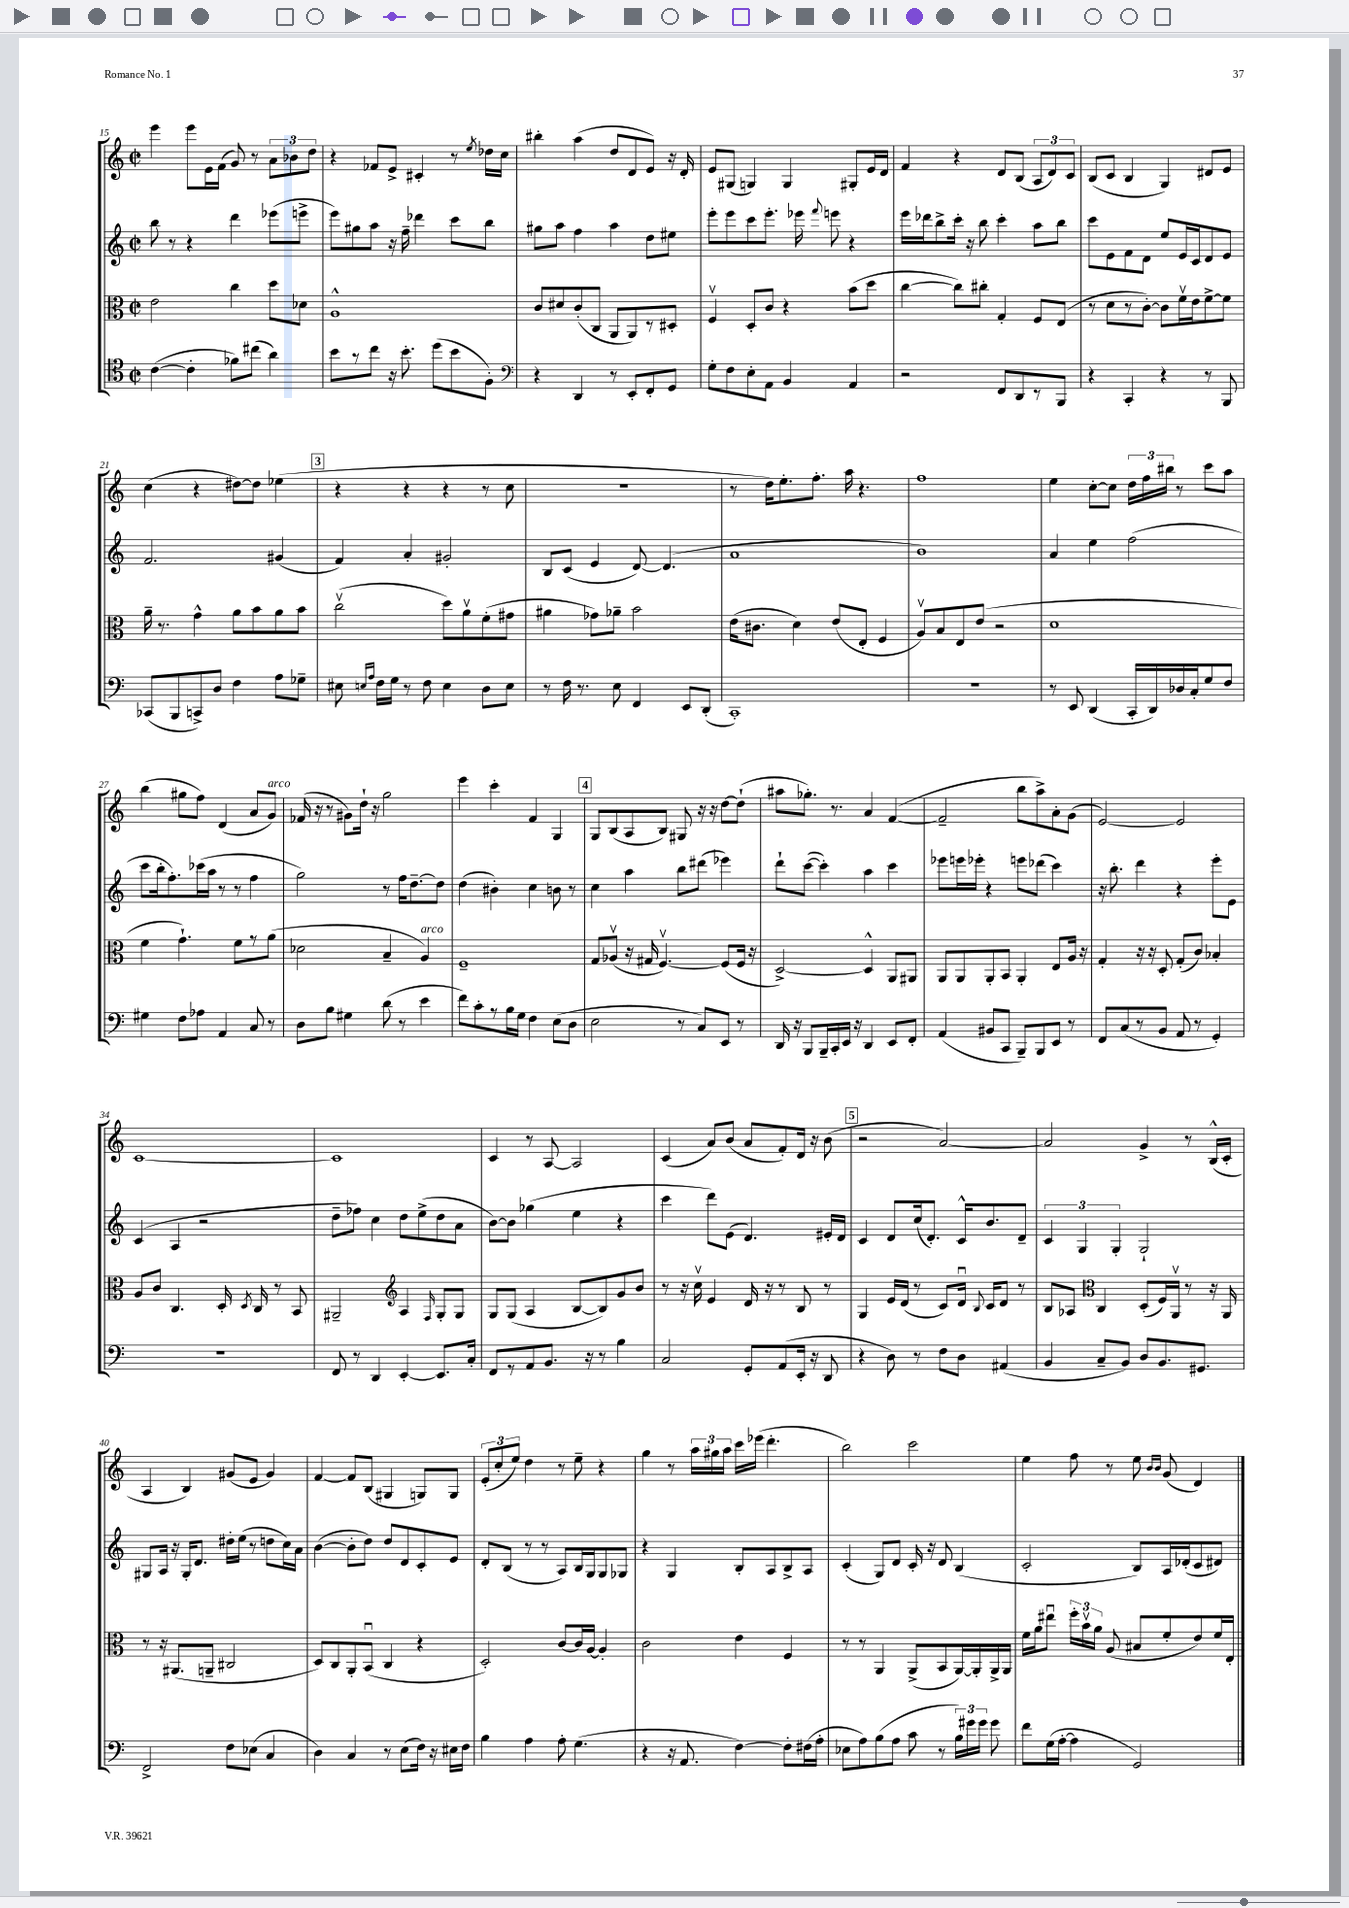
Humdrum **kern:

**kern	**kern	**kern	**kern
*part4	*part3	*part2	*part1
*staff4	*staff3	*staff2	*staff1
*clefC4	*clefC3	*clefG2	*clefG2
*k[]	*k[]	*k[]	*k[]
*M2/2	*M2/2	*M2/2	*M2/2
*met(c|)	*met(c|)	*met(c|)	*met(c|)
=15	=15	=15	=15
([4c\	2e\	8bb\	4eee\
.	.	8r	.
4c'\]	.	4r	8eee\L
.	.	.	16e\L
.	.	.	(16f\JJ
8f-X\L)	4cc\	4ddd\	8g/)
(8cc#X\J	.	.	8r
4a\)	8dd\L	(8eee-X\L	12a\L
.	.	.	12b-X\
.	8d-X\J	8eeen^\J	.
.	.	.	12dd\J
=16	=16	=16	=16
8b\L	1A^^	8eee\L)	4r
8r	.	8gg#X\	.
8cc\J	.	8aa\J	8f-X/L
16r	.	16r	8e^/J
8.b'\	.	16ff~\	.
.	.	4ddd-X\	4c#X'/
(8dd\L	.	.	.
8b\	.	8ccc\L	8r
.	.	.	8qee/
8F'\J)	.	8bb\J	16dd-X\LL
.	.	.	16cc\JJ
=17	=17	=17	=17
*clefF4	*	*	*
4r	8c/L	8gg#X\L	4bb#X'\
.	8d#X/	8aa\J	.
4DD/	(8c'/	4ff\	(4aa\
.	8C/J	.	.
8r	8AA/L	4aa\	8dd/L
8EE'/L	8AA/)	.	8d/
8FF'/	8r	8dd\L	8e/J)
8GG/J	8D#X'/J	8ee#X\J	16r
.	.	.	16d'/
=18	=18	=18	=18
8G'\L	4Fv/	8eee'\L	8e/L
8F\	.	8eee\	(8G#X/J
8E'\	8D'/L	8ccc\	4Gn/)
8AA\J	8c/J	8.eee'\J	.
4BB/	4r	.	4G/
.	.	16eee-X\	.
.	.	8qqfff/	.
.	.	8eeen\	.
4AA/	(8b\L	4r	8G#X'/L
.	8dd\J	.	16e/L
.	.	.	16d/JJ
=19	=19	=19	=19
2r	[4cc\	16eee\LL	4f/
.	.	16ddd-X\J	.
.	.	8bb^\	.
.	8cc\L])	16ccc'\Jk	4r
.	.	16r	.
.	8cc#X'\J	8bb\	.
8FF/L	4G'/	4ccc'\	8d/L
8DD/	.	.	(8B/J
8r	8F/L	8aa\L	12A/L
.	.	.	12d/)
8BBB/J	(8E/J	8bb\J	.
.	.	.	12c/J
=20	=20	=20	=20
4r	8r	8ccc\L	(8B/L
.	8d\L	8e\	8c/J
4CC'/	8r	8f\	4B/
.	[8c'\J)	8d\J	.
4r	8c\L]	8ee/L	4G/)
.	16fv\L	16e/L	.
.	16e\J	16c/J	.
8r	[8f^\	8d/	8d#X/L
8BBB/	8f\J]	8e/J	8e/J
!!LO:LB:g=z
=21	=21	=21	=21
(8CC-X/L	16a~\	2.f/	(4cc\
.	8.r	.	.
8BBB/	.	.	.
8CCn^/)	4g^^\	.	4r
8D/J	.	.	.
4F\	8a\L	.	[8dd#X\L)
.	8b\	.	8dd#\J]
8A\L	8a\	(4g#X/	(4ee-X\
8G-X~\J	8b\J	.	.
!!LO:REH:place=s1:t=3
=22	=22	=22	=22
8E#X\	(2ccv\	4f/)	4r
16qqEn/LL	.	.	.
16qqA/JJ	.	.	.
16F\LL	.	.	.
16G\JJ	.	.	.
8r	.	4a'/	4r
8F\	.	.	.
4E\	8dd\L)	2g#X'/	4r
.	8av\	.	.
8D\L	(8f'\	.	8r
8E\J	8g#X\J	.	8cc\
=23	=23	=23	=23
8r	4a#X\	8B/L	1r
16F\	.	(8c/J	.
8.r	.	.	.
.	8g-X\L)	4e/	.
8E\	8a-X~\J	.	.
4FF/	2b\	[8d/)	.
.	.	(4.d/]	.
8EE/L	.	.	.
(8DD'/J	.	.	.
=24	=24	=24	=24
1CC')	(16e\KL	1a	8r
.	8.c#X\J	.	.
.	.	.	16dd\KL)
.	.	.	8.ee'\
.	4d\)	.	.
.	.	.	8.ff'\J
.	(8e/L	.	.
.	.	.	16aa\
.	8E'/J	.	4.r
.	4F/	.	.
=25	=25	=25	=25
1r	8Av/L)	1b)	1ff
.	8B/	.	.
.	8E/	.	.
.	(8e/J	.	.
.	2r	.	.
=26	=26	=26	=26
8r	1d	4a/	4ee\
8EE/	.	.	.
(4DD/	.	4ee\	[8cc'\L
.	.	.	8cc\J]
16CC'/LL	.	(2ff\	24dd\LL
.	.	.	24ff\
16DD/)	.	.	.
.	.	.	24bb#X\JJ
16D-X/	.	.	8r
16C'/J	.	.	.
8G/	.	.	8ccc\L
8F/J	.	.	8aa\J
!!LO:LB:g=z
=27	=27	=27	=27
4G#X\	4f\	8ccc\L	(4bb\
.	.	16bb'\k	.
.	.	8.ff'\)	.
8F\L	4.g`\)	.	8gg#X\L
8A-X\J	.	(16ccc-X\L	8ff\J)
.	.	16aa\JJ	.
4AA/	.	8r	(4d/
.	8f\L	8r	.
8C/	8r	4ff\	8a/L
!	!	!	!LO:TX:a:i:t=arco
8r	(8a\J	.	8g/J)
=28	=28	=28	=28
8D\L	2d-X\	2gg\)	(16f-X/
.	.	.	16r
8B\J	.	.	8r
4G#X\	.	.	8g#X\L)
.	.	.	16dd`\Jk
.	.	.	16r
(8d\	4B~/	8r	2gg\
8r	.	16ff\KL	.
.	.	[8.dd~\	.
!	!LO:TX:a:i:t=arco	!	!
4e\	4A/)	.	.
.	.	8dd\J]	.
=29	=29	=29	=29
8f\L)	1F~	(4dd\	4eee\
8c'\	.	.	.
8r	.	4b#X'\)	4ccc'\
16B\L	.	.	.
16G\JJ	.	.	.
4F\	.	4cc\	4f/
(8E\L	.	8bn\	4G/
8D\J	.	8r	.
!!LO:REH:place=s1:t=4
=30	=30	=30	=30
2E\	8G/L	4cc\	8G/L
.	(8A-Xv/J	.	(8B/
.	16r	4aa\	8A/
.	16G#X/	.	.
.	[4.Fv/)	.	8B/J)
8r	.	8bb\L	8G#X/
8C/L)	.	(8ddd#X\J	16r
.	.	.	16r
8EE/J	(8F/L]	4eee-X\)	[8dd\L
8r	16F/Jk	.	(8dd`\J]
.	16r	.	.
=31	=31	=31	=31
16DD/	[2D^/)	8ddd`\L	8aa#X\L
16r	.	.	.
8BBB/L	.	([8ccc\J	8.gg-X'\J)
16BBB~/L	.	4ccc'\])	.
16CC'/	.	.	8.r
16EE/JJ	.	.	.
16r	.	.	.
4DD/	4D^^/]	4aa\	4a/
8EE/L	8AA/L	4ccc\	([4f/
8FF'/J	8AA#X/J	.	.
=32	=32	=32	=32
(4AA/	8AA/L	8eee-X\L	2f~/]
.	8AA/	16eeen\L	.
.	.	16eee-X'\JJ	.
8BB#X/L	8AA'/	4r	.
8CC/J	8BB/J	.	.
8BBB~/L)	4AA'/	8eeen\L	8bb\L
8BBB/	.	(8ddd-X\J	8aa^\)
8EE/J	8E/L	4ccc\)	8a'\
8r	16A/Jk	.	(8g\J
.	16r	.	.
=33	=33	=33	=33
8FF/L	4G'/	16r	[2e/)
.	.	8.bb'\	.
(8C/	.	.	.
8r	16r	4ddd\	.
.	16r	.	.
8BB/J	8D'/	.	.
8AA/	(8G'/L	4r	2e/]
8r	8c/J)	.	.
4GG'/)	4B-X'/	8eee'\L	.
.	.	8e\J	.
!!LO:LB:g=z
=34	=34	=34	=34
1r	8A/L	(4c/	[1c
.	8c/J	.	.
.	4.C/	4A/	.
.	.	2r	.
.	16D'/	.	.
.	8qD/	.	.
.	16C/	.	.
.	8r	.	.
.	8BB/	.	.
=35	=35	=35	=35
8FF/	2AA#X~/	8dd~\L	1c]
8r	.	8ff-X\J)	.
4DD/	.	4cc\	.
*	*clefG2	*	*
[4EE'/	4A/	8dd\L	.
.	.	(8ee^\	.
.	16qqF/	.	.
8.EE/L]	8G'/L	8dd\	.
.	8G/J	8a\J	.
16C'/Jk	.	.	.
=36	=36	=36	=36
8FF/L	8G/L	[8b\L)	4c/
8r	(8G/J	8b\J]	.
8AA/	4A/	(4gg-X\	8r
8.BB/J	.	.	[8A/
.	[8B/L	4ee\	2A/]
16r	.	.	.
8r	8B/])	.	.
4B\	8g/	4r	.
.	8b/J	.	.
=37	=37	=37	=37
2C/	8r	4ccc\	(4c/
.	16r	.	.
.	16ccv\	.	.
.	4e/	8ddd\L)	8a/L)
.	.	(8e\J	(8b/J
8GG'/L	16d/	4.d/)	8a/L
.	16r	.	.
(8AA/	8r	.	8f'/)
16EE'/Jk	8B/	.	16d/Jk
16r	.	.	16r
8DD/	8r	16e#X'/LL	(8b\
.	.	16d/JJ	.
!!LO:REH:place=s1:t=5
=38	=38	=38	=38
4r	4G/	4c/	2r
8D\)	16e/LL	8d/L	.
.	(16d/JJ	.	.
8r	8r	(16cc/k	.
.	.	8.d'/J)	.
8F\L	8c/L)	.	[2a/)
8D\J	16du/Jk	16c^^/KL	.
.	8qqB/	.	.
.	16c/KL	8.b/	.
(4AA#X/	8d/J	.	.
.	8r	8d~/J	.
=39	=39	=39	=39
4BB/	8B/L	6c/	2a/]
.	8A-X/J	.	.
.	.	6G/	.
*	*clefC3	*	*
8C~/L	4C/	.	.
.	.	6G'/	.
8BB/J)	.	.	.
8D/L	(8D'/L	2G`/	4g^/
8.BB/	16F/L)	.	.
.	16AAv/JJ	.	.
.	8r	.	8r
8.GG#X/J	.	.	.
.	16r	.	(16B^^/LL
.	16AA/	.	16c'/JJ
!!LO:LB:g=z
=40	=40	=40	=40
2FF^/	8r	8G#X/L	4A/
.	16r	16A/Jk	.
.	(8.AA#X/L	16r	.
.	.	16G#'/KL	4B/)
.	.	8.d/J	.
.	8AAn~/J	.	.
8F\L	2C#X/	16dd#X'\LL	(8g#X/L
.	.	(16ee\JJ	.
(8E-X\J	.	8r	8e/J
4C/	.	8ddn\L	4g#/)
.	.	16cc\L)	.
.	.	16a\JJ	.
=41	=41	=41	=41
4D\)	8D/L)	([4b\	[4f/
.	8C/	.	.
4C/	8AA'/	8b'\L]	8f/L]
.	(8BBu/J	8dd\J)	(8B/J
8r	4C/	8dd/L	4G#X/
(8E\L	.	8d/	.
16F\Jk)	4r	8c'/	8Gn/L)
16r	.	.	.
16E#X\LL	.	8e/J	8G/J
16F\JJ	.	.	.
=42	=42	=42	=42
4B\	2D'/)	8d'/L	(12e'/L
.	.	.	12cc'/
.	.	(8B/J	.
.	.	.	12ee/J)
4A\	.	8r	4dd\
.	.	8r	.
8A'\	[8c/L	8A/L)	8r
(4.G\	16c/L]	16B/L	8ee~\
.	[16A/JJ	16G/J	.
.	4A'/]	8G/	4r
.	.	8G-X/J	.
=43	=43	=43	=43
4r	2c\	4r	4gg\
16r	.	4G/	8r
8.AA/	.	.	.
.	.	.	24aa\LL
.	.	.	24gg#X\
.	.	.	24aa\JJ
[4F\)	4e\	8B'/L	16ccc\LL
.	.	.	(16eee-X\JJ
.	.	8A/	4.ddd'\
8F'\L]	4F/	8B^/	.
(16F#X\L	.	8A/J	.
16A'\JJ	.	.	.
=44	=44	=44	=44
8E-X\L	8r	(4c'/	2bb\)
8A\)	8r	.	.
(8B\	4AA/	8G/L)	.
8A\J	.	8d/J	.
8c\	(8AA^/L	16c'/	2ccc\
.	.	16r	.
8r	8BB/	8d/	.
24B\LL)	[16AA/L)	(4B/	.
24g#X\	.	.	.
.	16AA'/]	.	.
24g#\JJ	.	.	.
8g#\	16AA^/	.	.
.	16AA/JJ	.	.
=45	=45	=45	=45
8f\L	16f\LL	2c'/	4ee\
.	16a\J	.	.
(16G\L	8ee#Xu\J	.	.
[16A'\JJ	.	.	.
4A\]	24ff'\LL	.	8ff\
.	24bv\	.	.
.	24a\JJ	.	.
.	(8A/	.	8r
2GG/)	8B#X/L	8B/L)	8ee\
.	.	.	16qqb/LL
.	.	.	16qqb/JJ
.	8f'/	16A/L	(8g/
.	.	(16d-X'/J	.
.	8e/)	8c/	4d/)
.	16f/L	8d#X/J)	.
.	16E'/JJ	.	.
==	==	==	==
*-	*-	*-	*-
